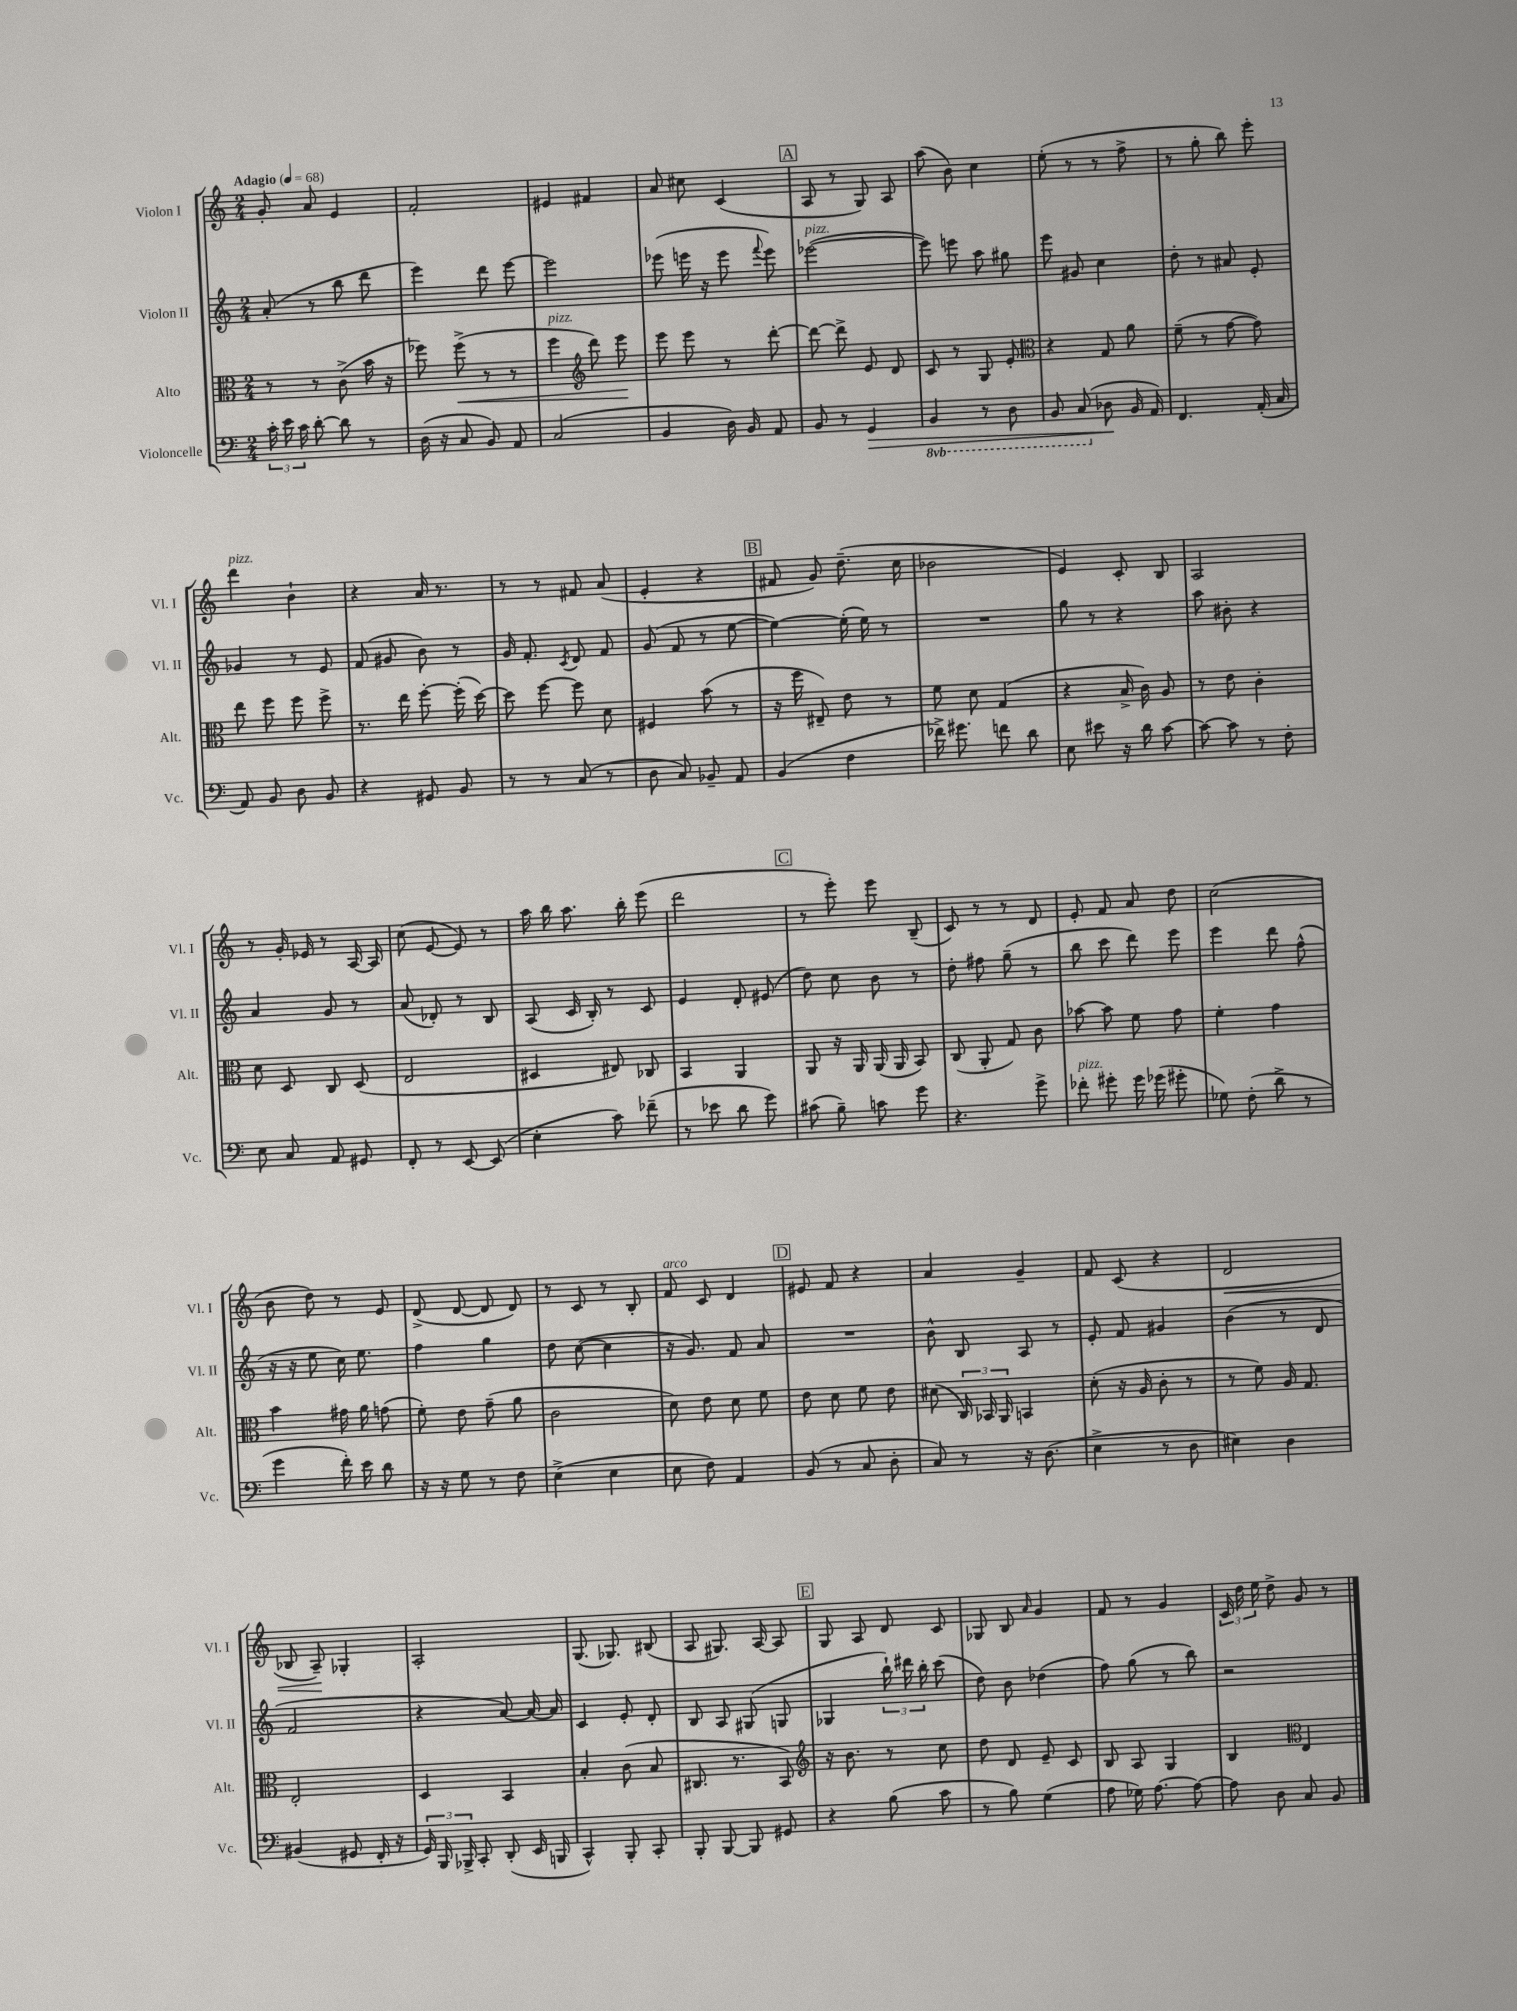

**kern	**dynam	**kern	**dynam	**kern	**kern	**dynam
*part4	*part4	*part3	*part3	*part2	*part1	*part1
*staff4	*staff4	*staff3	*staff3	*staff2	*staff1	*staff1
*I"Violoncelle	*	*I"Alto	*	*I"Violon II	*I"Violon I	*
*I'Vc.	*	*I'Alt.	*	*I'Vl. II	*I'Vl. I	*
*clefF4	*	*clefC3	*	*clefG2	*clefG2	*
*k[]	*	*k[]	*	*k[]	*k[]	*
*M2/4	*	*M2/4	*	*M2/4	*M2/4	*
*MM68	*	*MM68	*	*MM68	*MM68	*
=1	=1	=1	=1	=1	=1	=1
!	!	!	!	!	!LO:TX:a:B:t=Adagio	!
24c'\	.	8r	.	(8a'/	8g'/	.
24e\	.	.	.	.	.	.
24c\	.	.	.	.	.	.
[8d'\	.	8r	.	8r	8a/	.
8d\]	.	(8c^\	.	8bb\	4e/	.
8r	.	16b\	.	8ddd\	.	.
.	.	16r	.	.	.	.
=2	=2	=2	=2	=2	=2	=2
(16D\	.	8ff-X\)	.	4eee\)	2f'/	.
16r	.	.	.	.	.	.
!	!	!	!LO:HP:b	!	!	!
8C/	.	(8ff-^\	<	.	.	.
8BB/)	.	8r	.	8ddd\	.	.
8AA/	.	8r	.	[8eee\	.	.
=3	=3	=3	=3	=3	=3	=3
!	!	!LO:TX:a:i:t=pizz.	!	!	!	!
(2C/	.	4ff\	.	2eee\]	4e#X/	.
*	*	*clefG2	*	*	*	*
.	.	8ddd\)	.	.	4f#X/	.
.	.	8eee\	.	.	.	.
.	.	.	[	.	.	.
=4	=4	=4	=4	=4	=4	=4
4BB/	.	8eee\	.	(8eee-X\	8a/	.
.	.	8eee\	.	16eeen\	8cc#X\	.
.	.	.	.	16r	.	.
16D\)	.	8r	.	8eee\	(4c/	.
16BB/	.	.	.	.	.	.
.	.	.	.	8qqfff/	.	.
8AA/	.	[8ddd'\	.	8eee\)	.	.
!!LO:REH:place=s1:t=A
=5	=5	=5	=5	=5	=5	=5
!	!	!	!	!LO:TX:a:i:t=pizz.	!	!
8BB/	.	8ddd\_	.	([2eee-X\	8A/	.
8r	.	8ddd^\]	.	.	8r	.
!	!LO:HP:b	!	!	!	!	!
4GG/	>	8e/	.	.	8G/)	.
.	.	8d/	.	.	8A/	.
=6	=6	=6	=6	=6	=6	=6
*8ba	*	*	*	*	*	*
4BBB/	.	8c/	.	8eee-\])	(8aa\	.
.	.	8r	.	8eeen\	8b\)	.
8r	.	8G/	.	8aa\	4cc\	.
8DD\	.	8e'/	.	8gg#X\	.	.
=7	=7	=7	=7	=7	=7	=7
*	*	*clefC3	*	*	*	*
8BBB/	.	4r	.	8eee\	(8ee'\	.
(8CC/	.	.	.	8g#X/	8r	.
*X8ba	*	*	*	*	*	*
8D-X\	.	8G/	.	4cc\	8r	.
16BB/	]	8a\	.	.	8ff^\	.
16AA/)	.	.	.	.	.	.
=8	=8	=8	=8	=8	=8	=8
4.FF/	.	(8f~\	.	8dd'\	8r	.
.	.	8r	.	8r	8gg'\	.
.	.	[8g\	.	8a#X/	8bb\)	.
(16AA'/	.	8g\])	.	8e'/	8eee'\	.
16C/	.	.	.	.	.	.
!!LO:LB:g=z
=9	=9	=9	=9	=9	=9	=9
!	!	!	!	!	!LO:TX:a:i:t=pizz.	!
8AA/)	.	8ee\	.	4g-X/	4ddd\	.
8BB/	.	8ff\	.	.	.	.
8D\	.	8ff\	.	8r	4b`\	.
8BB/	.	8ff^\	.	8e/	.	.
=10	=10	=10	=10	=10	=10	=10
4r	.	8.r	.	(8f/	4r	.
.	.	.	.	8g#X/	.	.
.	.	16ee\	.	.	.	.
8GG#X/	.	[8ff'\	.	8b\)	16a/	.
.	.	.	.	.	8.r	.
8BB/	.	(16ff'\]	.	8r	.	.
.	.	[16dd\)	.	.	.	.
=11	=11	=11	=11	=11	=11	=11
8r	.	8dd\]	.	16g/	8r	.
.	.	.	.	8.f'/	.	.
8r	.	[8ff\	.	.	8r	.
.	.	.	.	8qc/	.	.
(8C/	.	8ff\]	.	8d/	8f#X/	.
8r	.	8d\	.	8f/	(8a/	.
=12	=12	=12	=12	=12	=12	=12
8D\	.	4F#X/	.	(8g/	4e'/	.
8C/)	.	.	.	8f/	.	.
8BB-X~/	.	(8b\	.	8r	4r	.
8AA/	.	8r	.	[8ee\	.	.
!!LO:REH:place=s1:t=B
=13	=13	=13	=13	=13	=13	=13
(4BB/	.	16r	.	4ee\_)	8f#X/	.
.	.	16ff\	.	.	.	.
.	.	8E#X~/)	.	.	8g/)	.
4F\	.	8e\	.	(16ee'\]	(8.dd~\	.
.	.	.	.	16ee\)	.	.
.	.	8r	.	8r	.	.
.	.	.	.	.	16cc\	.
=14	=14	=14	=14	=14	=14	=14
16f-X^\)	.	8f\	.	2r	2b-X\	.
8.g#X\	.	.	.	.	.	.
.	.	8d\	.	.	.	.
8fn\	.	(4G/	.	.	.	.
8d\	.	.	.	.	.	.
=15	=15	=15	=15	=15	=15	=15
8E\	.	4r	.	8gg\	4e/)	.
8e#X\	.	.	.	8r	.	.
16r	.	16B^/	.	4r	8c'/	.
16d\	.	16c\)	.	.	.	.
[8c\	.	8A/	.	.	8B/	.
=16	=16	=16	=16	=16	=16	=16
8c\_	.	8r	.	8aa\	2A/	.
8c\]	.	8e\	.	8b#X'\	.	.
8r	.	4c'\	.	4r	.	.
8F'\	.	.	.	.	.	.
!!LO:LB:g=z
=17	=17	=17	=17	=17	=17	=17
8E\	.	8d\	.	4a/	8r	.
8C/	.	8D/	.	.	16g'/	.
.	.	.	.	.	16e-X/	.
8AA/	.	8C/	.	8g/	8r	.
8GG#X/	.	(8D/	.	8r	[16A/	.
.	.	.	.	.	16A/]	.
=18	=18	=18	=18	=18	=18	=18
8FF'/	.	2E/	.	(8a/	(8cc\	.
8r	.	.	.	8d-X'/)	[8e/	.
[8EE/	.	.	.	8r	8e/])	.
(8EE/]	.	.	.	8B/	8r	.
=19	=19	=19	=19	=19	=19	=19
4E'\	.	4D#X/	.	(8A/	16aa\	.
.	.	.	.	.	16bb\	.
.	.	.	.	16c/	8.aa\	.
.	.	.	.	16B'/)	.	.
8c\)	.	8E#X/)	.	8r	.	.
.	.	.	.	.	16bb'\	.
(8f-X~\	.	8C-X/	.	8c/	(8eee\	.
=20	=20	=20	=20	=20	=20	=20
8r	.	4BB/	.	4e/	2ddd\	.
8e-X\	.	.	.	.	.	.
8d\	.	4AA/	.	8d'/	.	.
8g\)	.	.	.	(8e#X/	.	.
!!LO:REH:place=s1:t=C
=21	=21	=21	=21	=21	=21	=21
(8c#X\	.	8AA/	.	8dd\)	8r	.
8B~\)	.	16r	.	8cc\	8eee'\)	.
.	.	16AA/	.	.	.	.
8cn\	.	(16AA/	.	8b\	8eee\	.
.	.	16AA/	.	.	.	.
8g\	.	8BB/)	.	8r	(8B~/	.
=22	=22	=22	=22	=22	=22	=22
4.r	.	(8C/	.	8dd'\	8c/)	.
.	.	8AA'/	.	8ff#X\	8r	.
.	.	8G/)	.	(8gg~\	8r	.
8g^\	.	8c\	.	8r	8d/	.
=23	=23	=23	=23	=23	=23	=23
!LO:TX:a:i:t=pizz.	!	!	!	!	!	!
8f-X'\	.	[8b-X\	.	8bb\	8e'/	.
8g#X'\	.	8b-\]	.	8ccc\	8f/	.
16g#\	.	8f\	.	8ddd\)	8a/	.
(16g-X\	.	.	.	.	.	.
8g#X'\	.	8g\	.	8eee\	8dd\	.
=24	=24	=24	=24	=24	=24	=24
8G-X\)	.	4f'\	.	4eee\	(2cc\	.
(8F'\	.	.	.	.	.	.
8d^\	.	4g\	.	8ddd\	.	.
8r	.	.	.	(8ff^^\	.	.
!!LO:LB:g=z
=25	=25	=25	=25	=25	=25	=25
4g\	.	4b\	.	16r	8b\	.
.	.	.	.	16r	.	.
.	.	.	.	8ee\	8dd\)	.
16f'\)	.	16g#X\	.	16cc\)	8r	.
16e\	.	16a\	.	8.ee\	.	.
8d\	.	(8gn\	.	.	8e/	.
=26	=26	=26	=26	=26	=26	=26
16r	.	8f'\)	.	4ff\	(8d^/	.
16r	.	.	.	.	.	.
8G\	.	8e\	.	.	[8d/	.
8r	.	(8g~\	.	4gg\	8d/]	.
8F\	.	8a\	.	.	8d/)	.
=27	=27	=27	=27	=27	=27	=27
(4E^\	.	2c\	.	8dd\	8r	.
.	.	.	.	([8cc\	8c/	.
4E\	.	.	.	4cc\]	8r	.
.	.	.	.	.	8B'/	.
=28	=28	=28	=28	=28	=28	=28
!	!	!	!	!	!LO:TX:a:i:t=arco	!
8E\	.	8d\)	.	16r	8f/	.
.	.	.	.	8.g/)	.	.
8F\)	.	8e\	.	.	8c/	.
4AA/	.	8d\	.	8f/	4d/	.
.	.	8f\	.	8a/	.	.
!!LO:REH:place=s1:t=D
=29	=29	=29	=29	=29	=29	=29
(8BB/	.	8e\	.	2r	8e#X/	.
8r	.	8d\	.	.	8f/	.
8C/	.	8f\	.	.	4r	.
8D'\	.	8e\	.	.	.	.
=30	=30	=30	=30	=30	=30	=30
8C/)	.	(8d#X\	.	8b^^\	4a/	.
8r	.	24C/)	.	8B/	.	.
.	.	24BB-X/	.	.	.	.
.	.	24AA/	.	.	.	.
16r	.	4BBn/	.	8A/	4g~/	.
(8.D\	.	.	.	.	.	.
.	.	.	.	8r	.	.
=31	=31	=31	=31	=31	=31	=31
4E^\	.	(8d'\	.	8e'/	8f/	.
.	.	16r	.	8f/	(8c/	.
.	.	16A/	.	.	.	.
8r	.	8c'\	.	4g#X/	4r	.
8D\	.	8r	.	.	.	.
=32	=32	=32	=32	=32	=32	=32
!	!	!	!	!	!	!LO:HP:b
4E#X\)	.	8r	.	(4b\	2d/	<
.	.	8f\)	.	.	.	.
4D\	.	16A/	.	8r	.	.
.	.	8.G/	.	.	.	.
.	.	.	.	8d/	.	.
!!LO:LB:g=z
=33	=33	=33	=33	=33	=33	=33
(4BB#X/	.	2E'/	.	2f/	8B-X/	.
.	.	.	.	.	8A~/)	.
8GG#X/	.	.	.	.	4G-X'/	[
16FF'/	.	.	.	.	.	.
16r	.	.	.	.	.	.
=34	=34	=34	=34	=34	=34	=34
24GG/)	.	4D/	.	4r	2A'/	.
24BBB/	.	.	.	.	.	.
24BBB-X^/	.	.	.	.	.	.
8CC'/	.	.	.	.	.	.
(8DD'/	.	4BB/	.	[8a/)	.	.
16EE/	.	.	.	16a/_	.	.
16BBBn/	.	.	.	16a/]	.	.
=35	=35	=35	=35	=35	=35	=35
4CC^^/)	.	4B'/	.	4c/	(8.G/	.
.	.	.	.	.	8.G-X/)	.
8BBB'/	.	(8c\	.	8e'/	.	.
8CC'/	.	8B/	.	8d'/	(8B#X/	.
=36	=36	=36	=36	=36	=36	=36
8BBB'/	.	8.C#X/	.	8B/	8A/	.
[8BBB/	.	.	.	8A/	8.G#X/)	.
.	.	8.r	.	.	.	.
8BBB/]	.	.	.	(8G#X/	.	.
.	.	.	.	.	[16A/	.
8GG#X/	.	8BB/)	.	8Gn/	8A/]	.
!!LO:REH:place=s1:t=E
=37	=37	=37	=37	=37	=37	=37
*	*	*clefG2	*	*	*	*
4r	.	16r	.	4G-X/	8G/	.
.	.	8.b\	.	.	.	.
.	.	.	.	.	8A/	.
(8B\	.	8r	.	24bb`\)	8d/	.
.	.	.	.	24ddd#X\	.	.
.	.	.	.	24bb'\	.	.
8c\	.	8cc\	.	(8ccc\	8c/	.
=38	=38	=38	=38	=38	=38	=38
8r	.	8dd\	.	8dd\)	8G-X/	.
8B\)	.	8d/	.	8b\	8B/	.
.	.	.	.	.	16qqa/	.
(4G\	.	8e~/	.	(4dd-X\	4g/	.
.	.	8c/	.	.	.	.
=39	=39	=39	=39	=39	=39	=39
8A\	.	8B/	.	8ff\)	8f/	.
16G-X\)	.	8A/	.	(8gg\	8r	.
[8.A\	.	.	.	.	.	.
.	.	4G/	.	8r	4g/	.
8A\_	.	.	.	8bb\)	.	.
=40	=40	=40	=40	=40	=40	=40
8A\]	.	4B/	.	2r	24c/	.
.	.	.	.	.	24dd\	.
.	.	.	.	.	24ee\	.
8D\	.	.	.	.	8dd^\	.
*	*	*clefC3	*	*	*	*
8C/	.	4E/	.	.	8g/	.
8BB/	.	.	.	.	8r	.
==	==	==	==	==	==	==
*-	*-	*-	*-	*-	*-	*-
